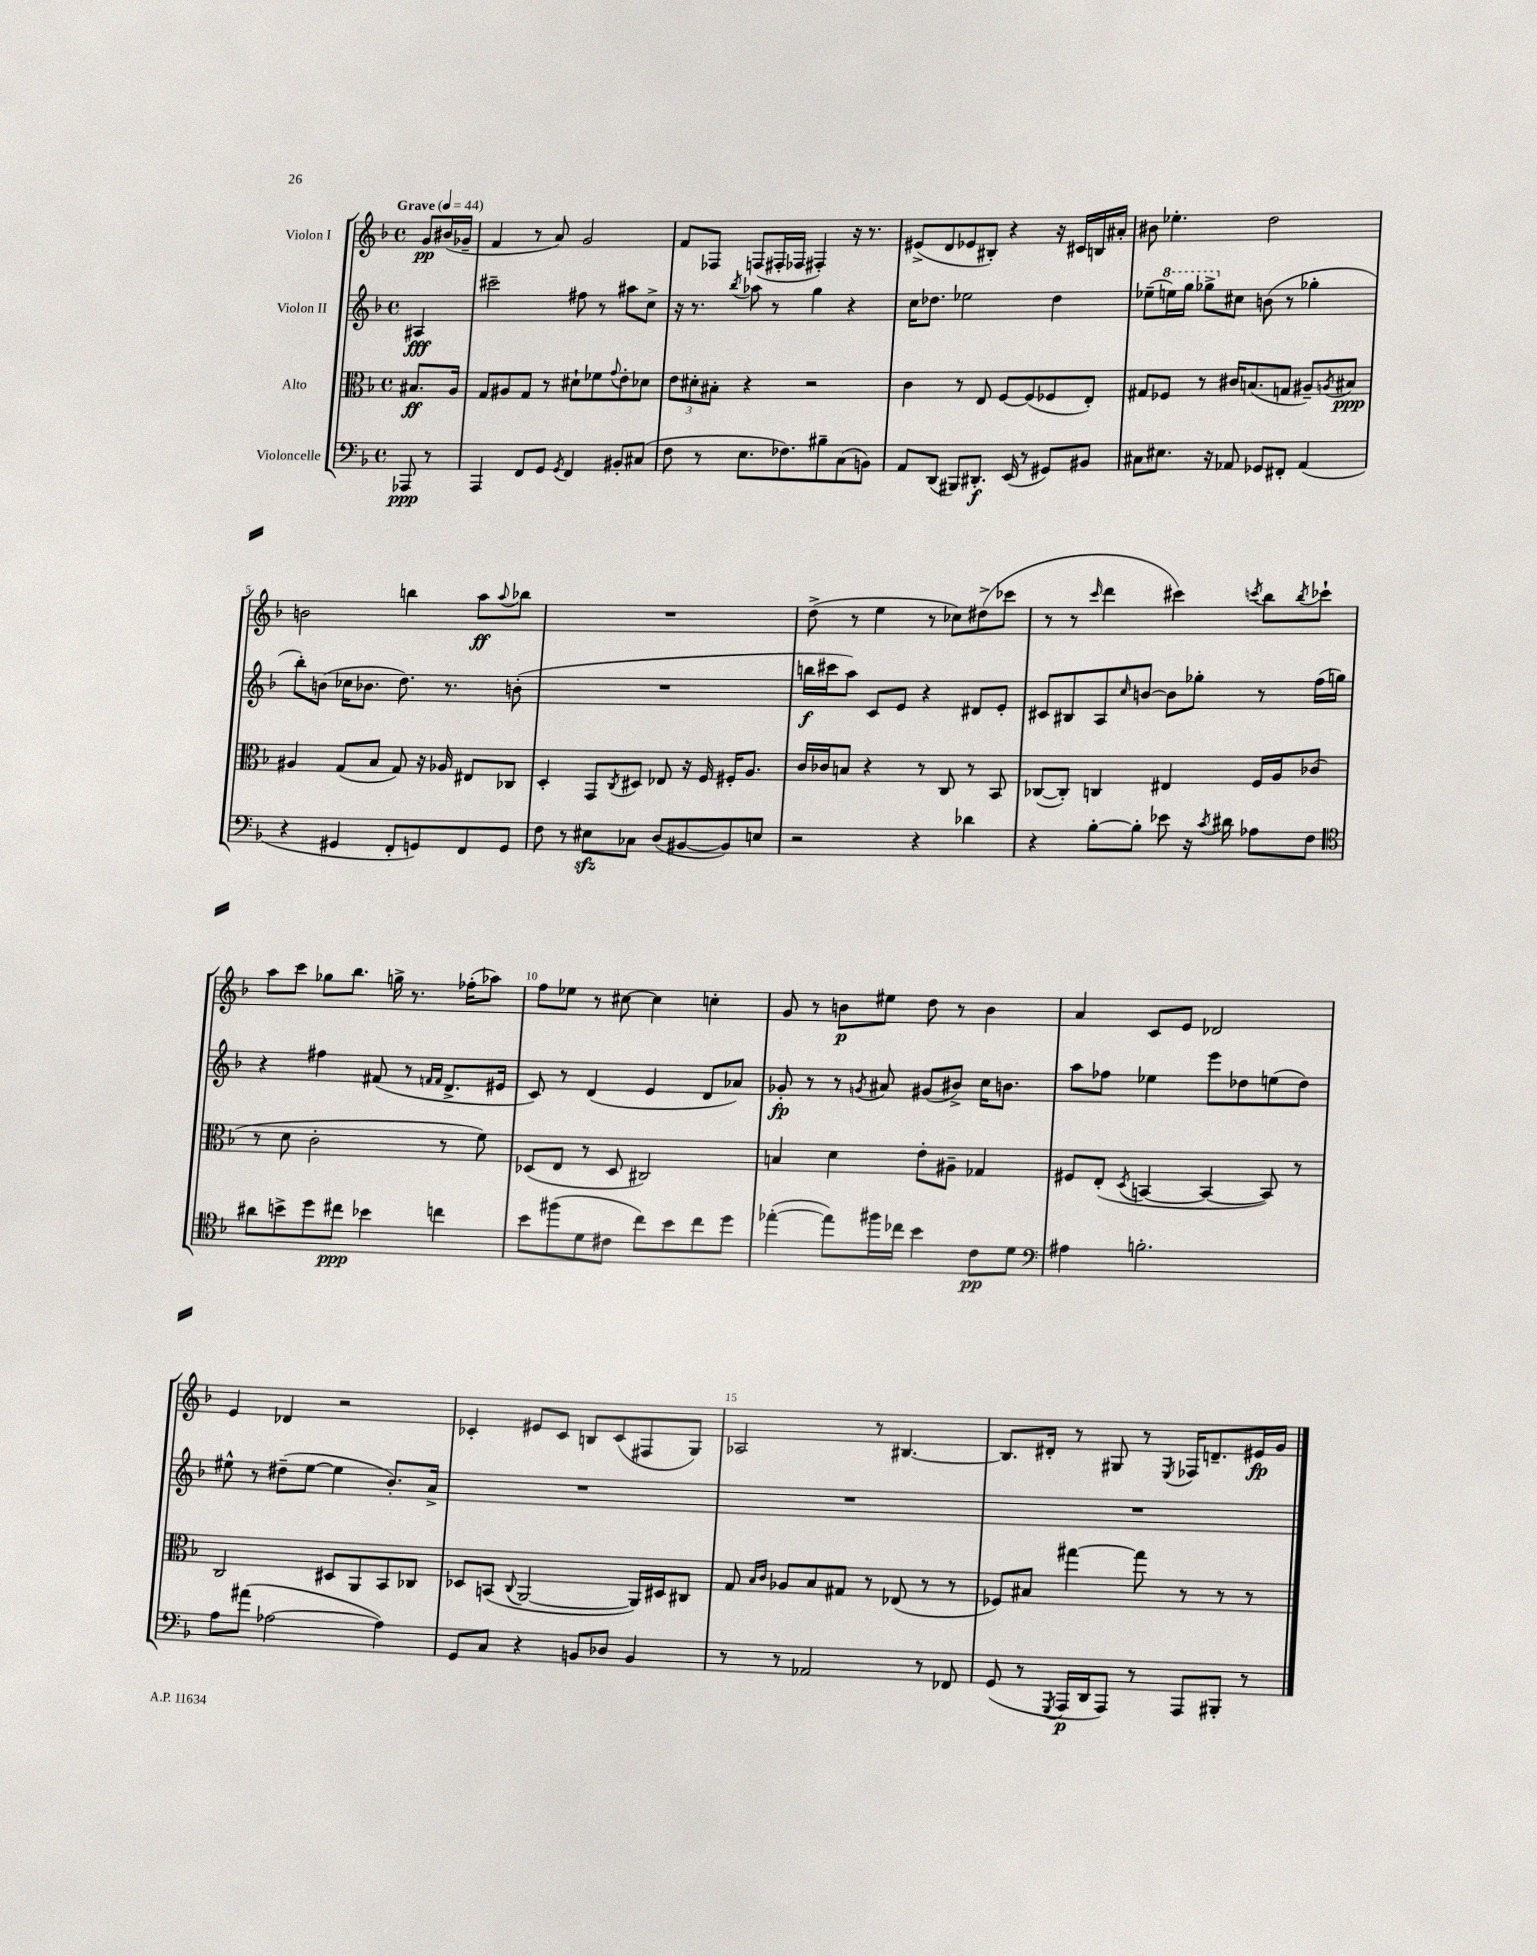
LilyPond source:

<<
\new StaffGroup <<
\new Staff = "s0" \with { instrumentName = "Violon I" } {
    \clef treble \key f \major \defaultTimeSignature \time 4/4 \partial 4 \tempo "Grave" 4 = 44
    g'8\pp bis'16( ges'16-- |
    f'4 r8 a'8) g'2 |
    f'8 fes8 f8( fis16-. fes16 fis4-.) r16 r8. |
    eis'8->( d'8 ees'8 bis8-.) r4 r16 cis'16 b16 ais'16-. |
    bis'8 ees''4.-. d''2 |
    b'2 b''4 a''8\ff \appoggiatura { a''8 } bes''8 |
    R1 |
    d''8->( r8 e''4 r8 ces''8) dis''8->( ces'''8 |
    r8 r8 \grace { c'''16 } d'''4 cis'''4) \acciaccatura { c'''8 } bes''8 \acciaccatura { bes''8 } ces'''8-! |
    a''8 c'''8 ges''8 bes''8. g''16-> r8. fes''16-.( aes''8) |
    f''8 ees''8 r8 cis''8~ cis''4 c''4-. |
    g'8 r8 b'8\p eis''8 d''8 r8 b'4 |
    a'4 c'8 e'8 des'2 |
    e'4 des'4 r2 |
    ces'4-. eis'8 ces'8 b8 ces'8( fis8 g8) |
    aes2 r8 bis4.~ |
    bis8. dis'16-. r8 gis8 r8 \acciaccatura { e8 } fes16 d'8.-- eis'16\fp g'16 \bar "|." |
}
\new Staff = "s1" \with { instrumentName = "Violon II" } {
    \clef treble \key f \major \defaultTimeSignature \time 4/4 \partial 4
    ais4\fff |
    cis'''2-- fis''8 r8 ais''8 c''8-> |
    r16 r8. \acciaccatura { bes''8 } aes''8 r8 g''4 r4 |
    c''16 des''8. ees''2 des''4 |
    ees''8--( \ottava #1 e'''!16) g'''16 ges'''8-> \ottava #0 cis''8 b'8( r8 ges''4-. |
    bes''8-.) b'8( ces''16 bes'8. d''8.) r8. b'8-.( |
    R1 |
    b''16\f cis'''16 a''8) c'8 e'8 r4 dis'8 e'8-. |
    cis'8 bis8 a8 \grace { c''16 } b'8~ b'8 ges''8-. r8 f''16( g''16) |
    r4 fis''4 fis'8( r8 \grace { f'16 f'16 } d'8.-> eis'16 |
    c'8) r8 d'4( e'4 d'8 aes'8) |
    ges'8-.\fp r8 r8 \acciaccatura { g'8 } ais'8 gis'8( bis'8->) c''16 b'8. |
    a''8 fes''8 ees''4 e'''8 des''8 e''8( des''8) |
    eis''8-^ r8 dis''8--( eis''8~ eis''4 bes'8.-.) a'16-> |
    R1 |
    R1 |
    R1 \bar "|." |
}
\new Staff = "s2" \with { instrumentName = "Alto" } {
    \clef alto \key f \major \defaultTimeSignature \time 4/4 \partial 4
    bis8.\ff a16 |
    g8 ais8 g8 r8 dis'8-! fes'8 \appoggiatura { g'8 } e'8-. des'8 |
    \tuplet 3/2 { e'8 dis'8-. bis8-. } r4 r2 |
    c'4 r8 e8 f8~ f8( fes8 e8-.) |
    gis8 fes8 r8 cis'16 b8.( g8 ais8--) \acciaccatura { a8 } bis8\ppp |
    ais4 g8( bes8 g8) r16 aes16 eis8 ces8 |
    d4-. g,8 \acciaccatura { c8 } dis8 ees8 r16 f16 fis16-. a8. |
    c'16 ces'16 b8 r4 r8 c8 r8 bes,8 |
    ces8~( ces8-.) c4 eis4 f16 a16 ces'8( |
    r8 d'8 c'2-. r8 f'8) |
    des8( e8 r8 des8 cis2) |
    b4 d'4 e'8-. ais8-- ges4 |
    fis8 e8-.( \acciaccatura { d8 } b,4~ b,4~ b,8) r8 |
    c2 dis8 a,8 bes,8 ces8 |
    des8 b,8( \appoggiatura { c8 } a,2~ a,16) dis16 cis8 |
    g8 \grace { bes16 c'16 } aes8 bes8 gis8 r8 ees8( r8 r8 |
    fes8) bis8 gis''4~ gis''8 r8 r8 r8 \bar "|." |
}
\new Staff = "s3" \with { instrumentName = "Violoncelle" } {
    \clef bass \key f \major \defaultTimeSignature \time 4/4 \partial 4
    aes,,8\ppp r8 |
    a,,4 f,8 g,8 \acciaccatura { g,8 } f,4 bis,8-. cis8( |
    f8 r8 e8. fes8.) bis8-- c8( b,8) |
    a,8 d,8( bis,,8) dis,8.-.\f e,16( r8 gis,8) bis,8 |
    cis8 eis8. r16 aes,8 ges,8 fis,8-. aes,4( |
    r4 gis,4 f,8-. g,8) f,8 g,8 |
    f8 r8 eis8\sfz ces8 d8( bis,8~ bis,8) e8 |
    r2 r4 des'4 |
    r4 bes8~-. bes8-. ees'8 r16 \acciaccatura { c'8 } dis'16 aes8 f8 |
    \clef tenor ais'8 b'8-> d''8 cis''8\ppp bes'4 c''4 |
    bes'8 fis''8( d'8 cis'8 c''8) bes'8 c''8 d''8 |
    ees''4~-.( ees''8) fis''16 ces''16 bes'4 c'8\pp d'8 |
    \clef bass ais4 b2.-. |
    a8 ais'8( aes2~ aes4) |
    g,8 c8 r4 b,8 des8 b,4 |
    r8 r8 aes,2 r8 fes,8 |
    g,8( r8 \acciaccatura { g,,8 } a,,16\p d,16 a,,8) r8 a,,8 bis,,8-. r8 \bar "|." |
}
>>
>>
\layout { \context { \Score \override BarNumber.break-visibility = ##(#f #t #t) barNumberVisibility = #(every-nth-bar-number-visible 5) } }
